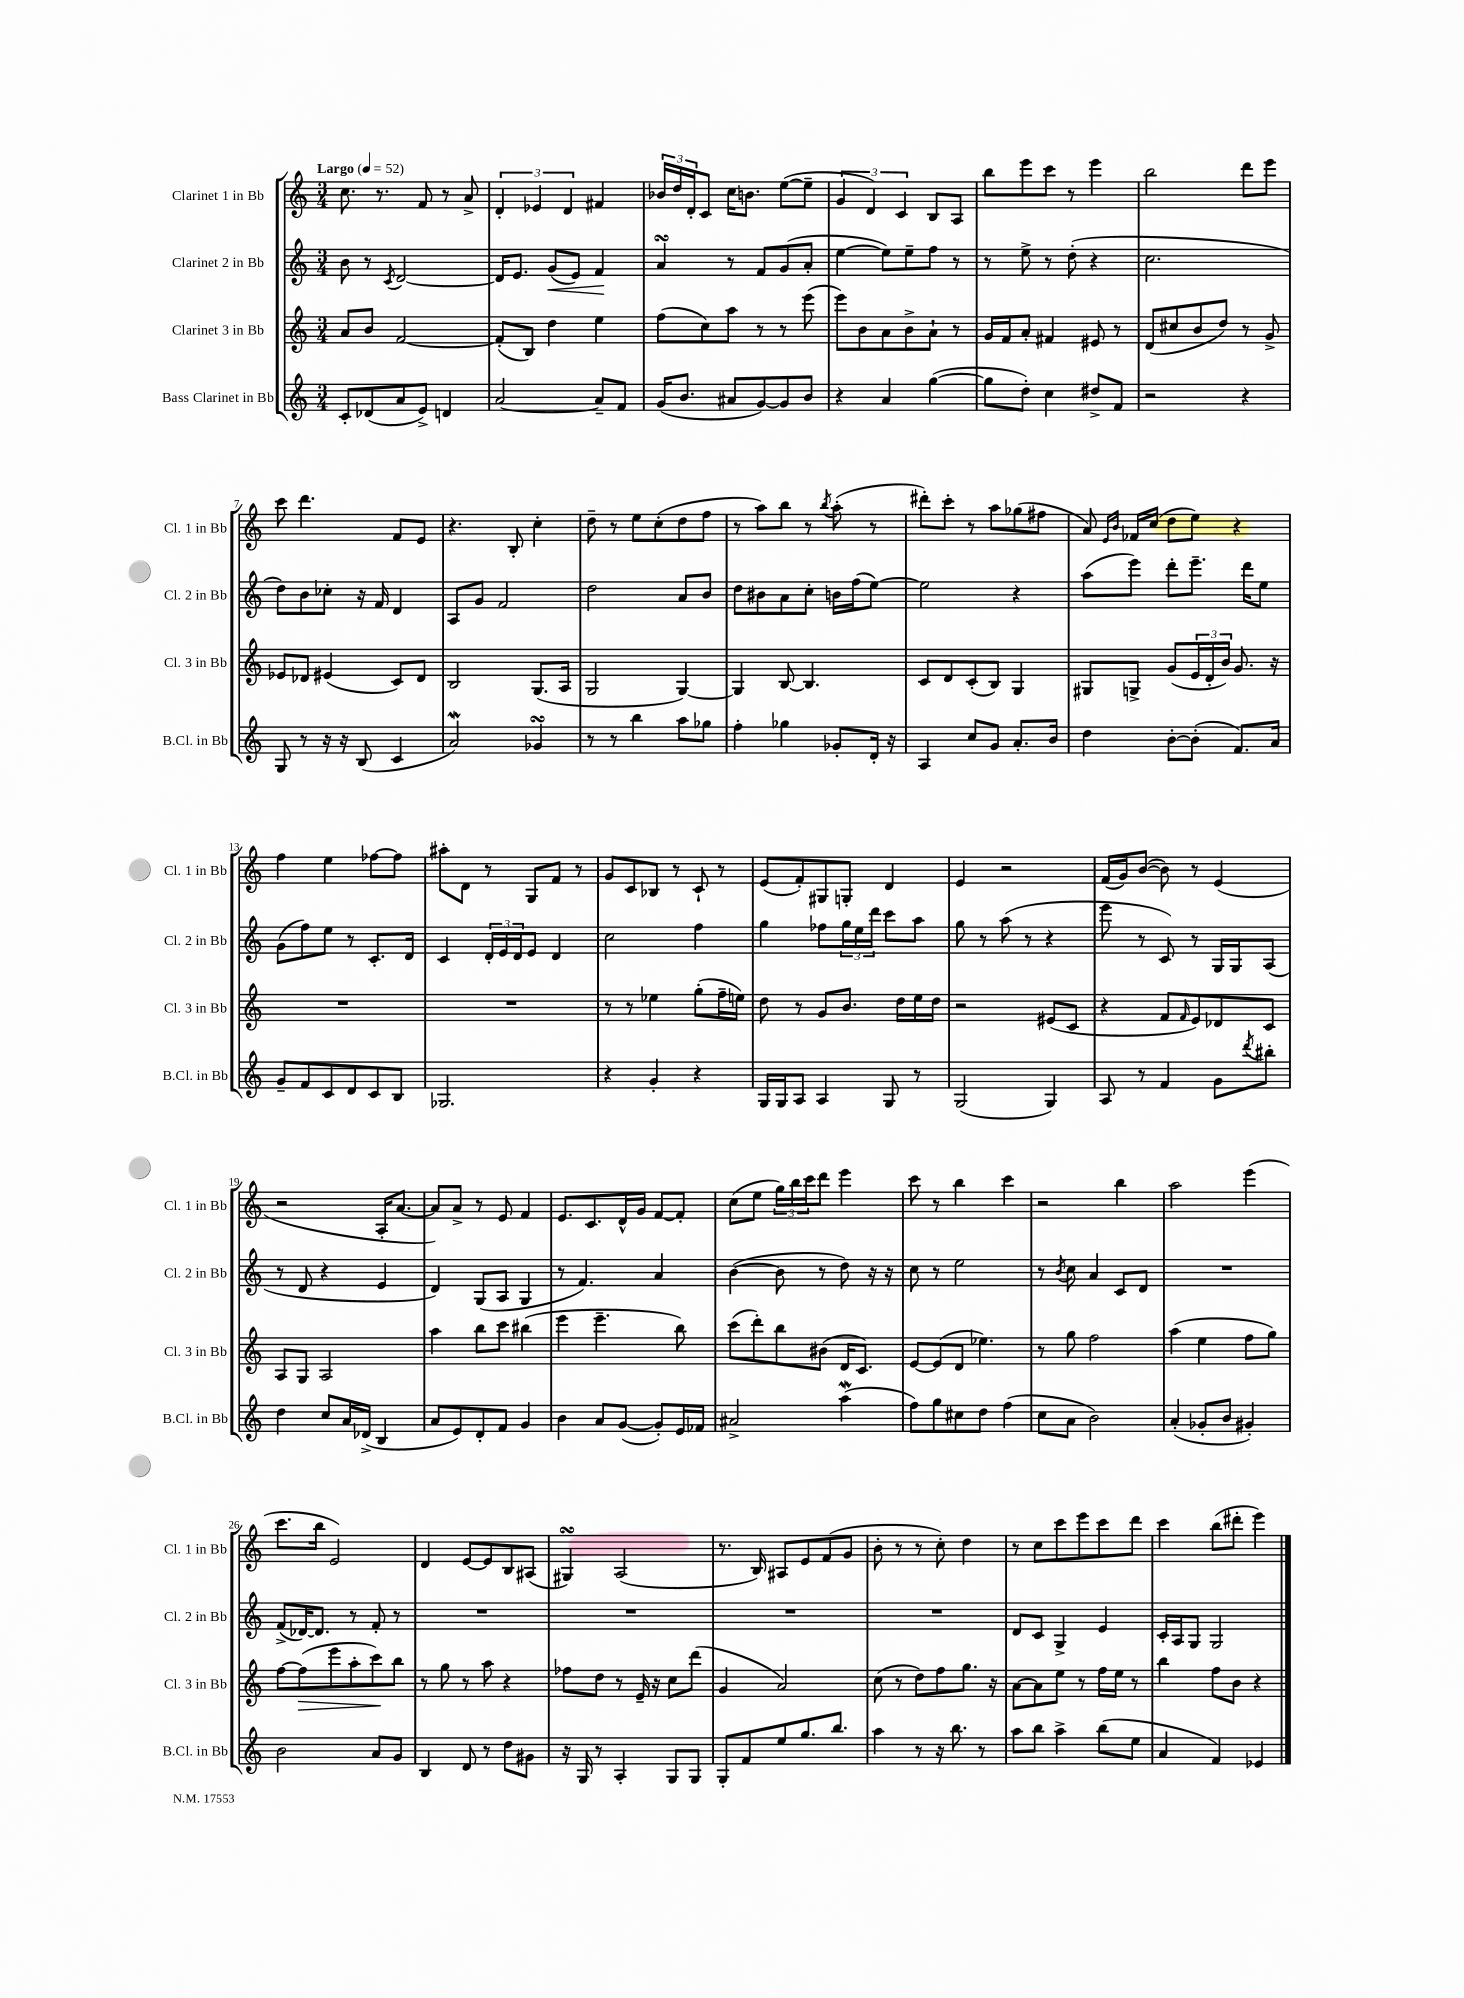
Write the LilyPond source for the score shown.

<<
\new StaffGroup <<
\new Staff = "s0" \with { instrumentName = "Clarinet 1 in Bb" shortInstrumentName = "Cl. 1 in Bb" } {
    \clef treble \key c \major \numericTimeSignature \time 3/4 \tempo "Largo" 4 = 52
    c''8. r8. f'8 r8 a'8-> |
    \tuplet 3/2 { d'4-. ees'4 d'4 } fis'4 |
    \tuplet 3/2 { bes'16 d''16 d'16-. } c'8 c''16 b'8. e''8~( e''8-- |
    \tuplet 3/2 { g'4 d'4) c'4 } b8 a8 |
    b''8 e'''8 c'''8 r8 e'''4 |
    b''2 d'''8 e'''8 |
    c'''8 d'''4. f'8 e'8 |
    r4. b8-. c''4-. |
    d''8-- r8 e''8 c''8-.( d''8 f''8 |
    r8 a''8) b''8 r8 \acciaccatura { b''8 } a''8-.( r8 |
    dis'''8-.) c'''8-. r8 a''8 ges''8( fis''8 |
    a'8) \grace { e'16 b'16 } fes'16 c''16( d''8 e''8) r4 |
    f''4 e''4 fes''8~ fes''8 |
    ais''8-. d'8 r8 g8 f'8 r8 |
    g'8 c'8 bes8 r8 c'8-! r8 |
    e'8( f'8-.) gis8 g8-. d'4 |
    e'4 r2 |
    f'16( g'16) b'8~( b'8) r8 e'4( |
    r2 a16-. a'8.~ |
    a'8) a'8-> r8 e'8 f'4 |
    e'8. c'8. d'16-^ g'16 f'8~ f'8-. |
    c''8( e''8 \tuplet 3/2 { g''16) b''16 c'''16 } d'''8 e'''4 |
    c'''8 r8 b''4 c'''4 |
    r2 b''4 |
    a''2 e'''4( |
    c'''8. b''16 e'2) |
    d'4 e'8~ e'8 b8 ais8( |
    gis4\turn) a2( |
    r8. b16) ais8 e'8 f'8( g'8 |
    b'8-. r8 r8 c''8-.) d''4 |
    r8 c''8 c'''8 e'''8 c'''8 d'''8 |
    c'''4 b''8( dis'''8-. e'''4) \bar "|." |
}
\new Staff = "s1" \with { instrumentName = "Clarinet 2 in Bb" shortInstrumentName = "Cl. 2 in Bb" } {
    \clef treble \key c \major \numericTimeSignature \time 3/4
    b'8 r8 \acciaccatura { c'8 } d'2~ |
    d'16 e'8. g'8\<( e'8) f'4\! |
    a'4\turn r8 f'8 g'8( a'8-. |
    e''4~ e''8) e''8-- f''8 r8 |
    r8 e''8-> r8 d''8-.( r4 |
    c''2. |
    d''8) b'8 ces''8-. r16 f'16 d'4 |
    a8 g'8 f'2 |
    d''2 a'8 b'8 |
    d''8 bis'8 a'8 c''8-. b'16 f''16( e''8~) |
    e''2 r4 |
    a''8( e'''8) d'''8-. e'''8.-- d'''16 e''8 |
    g'8( f''8) e''8 r8 c'8.-. d'16 |
    c'4 \tuplet 3/2 { d'16-. e'16 d'16 } e'8 d'4 |
    c''2 f''4 |
    g''4 fes''8 \tuplet 3/2 { g''16 e''16 d'''16 } c'''8 a''8 |
    g''8 r8 a''8( r8 r4 |
    e'''8 r8 c'8) r8 g16 g16 a8( |
    r8 d'8 r4 e'4 |
    d'4) g8( a8 g4 |
    r8 f'4.) a'4 |
    b'4~( b'8 r8 d''8) r16 r16 |
    c''8 r8 e''2 |
    r8 \acciaccatura { b'8 } c''8 a'4 c'8 d'8 |
    R2. |
    f'8->( des'16~) des'8. r8 f'8-. r8 |
    R2. |
    R2. |
    R2. |
    R2. |
    d'8 c'8 g4-> e'4 |
    c'16-. a16 g8 g2 \bar "|." |
}
\new Staff = "s2" \with { instrumentName = "Clarinet 3 in Bb" shortInstrumentName = "Cl. 3 in Bb" } {
    \clef treble \key c \major \numericTimeSignature \time 3/4
    a'8 b'8 f'2~ |
    f'8-.( b8) d''4 e''4 |
    f''8( c''8) a''8 r8 r8 e'''8( |
    e'''8) b'8 a'8 b'8-> a'8-! r8 |
    g'16 f'16 a'8-. fis'4 eis'8 r8 |
    d'8( cis''8 b'8 d''8) r8 g'8-> |
    ees'8 des'8 eis'4( c'8) des'8 |
    b2 g8.( a16 |
    g2 g4~) |
    g4 b8~ b4. |
    c'8 d'8 c'8-.( b8) g4 |
    gis8 g8-> g'8( \tuplet 3/2 { e'16 d'16-. b'16) } g'8. r16 |
    R2. |
    R2. |
    r8 r8 ees''4 g''8-.( f''16-- e''16) |
    d''8 r8 g'8 b'8. d''16 e''16 d''16 |
    r2 eis'8( c'8 |
    r4 f'8 \grace { f'16 } e'8) des'8 c'8 |
    a8 g8 a2 |
    a''4 b''8 c'''8 bis''4( |
    e'''4 e'''4.-- b''8) |
    c'''8( d'''8-.) b''8 bis'8( d'16 c'8.) |
    e'8~ e'8( d'8 ees''4.) |
    r8 g''8 f''2 |
    a''4( e''4 f''8 g''8) |
    f''8~ f''8\>( e'''8 a''8-. c'''8\!) b''8 |
    r8 g''8 r8 a''8 r4 |
    fes''8 d''8 r8 e'16-- r16 c''8 d'''8( |
    g'4 a'2) |
    c''8( r8 d''8) f''8 g''8. r16 |
    a'8~ a'8 e''8 r8 f''16 e''16 r8 |
    b''4 f''8 b'8 r4 \bar "|." |
}
\new Staff = "s3" \with { instrumentName = "Bass Clarinet in Bb" shortInstrumentName = "B.Cl. in Bb" } {
    \clef treble \key c \major \numericTimeSignature \time 3/4
    c'8-. des'8( a'8 e'8->) d'4 |
    a'2~ a'8-- f'8 |
    g'16( b'8. ais'8 g'8~) g'8 b'8 |
    r4 a'4 g''4~( |
    g''8 d''8-.) c''4 dis''8-> f'8 |
    r2 r4 |
    g8 r8 r16 r16 b8( c'4 |
    a'2\mordent) ges'4\turn |
    r8 r8 b''4 a''8 ges''8 |
    f''4-. ges''4 ges'8-. d'16-. r16 |
    a4 c''8 g'8 a'8.-. b'16 |
    d''4 b'8~-. b'8-.( f'8.) a'16 |
    g'8-- f'8 c'8 d'8 c'8 b8 |
    ges2. |
    r4 g'4-. r4 |
    g16 g16 a8 a4 g8 r8 |
    g2( g4) |
    a8 r8 f'4 g'8 \acciaccatura { d'''8 } bis''8-. |
    d''4 c''8 a'16 des'16->( b4 |
    a'8 e'8) d'8-. f'8 g'4 |
    b'4 a'8 g'8~( g'8-.) e'16 fes'16 |
    ais'2-> a''4\mordent( |
    f''8) g''8 cis''8 d''8 f''4( |
    c''8 a'8 b'2) |
    a'4-.( ges'8-. b'8 gis'4-.) |
    b'2 a'8 g'8 |
    b4 d'8 r8 d''8 gis'8 |
    r16 g16 r8 a4-. g8 g8 |
    g8-. f'8 e''8 g''8. b''8. |
    a''4 r8 r16 b''8. r8 |
    a''8 b''8 a''4-> b''8( e''8 |
    a'4 f'4) ees'4 \bar "|." |
}
>>
>>
